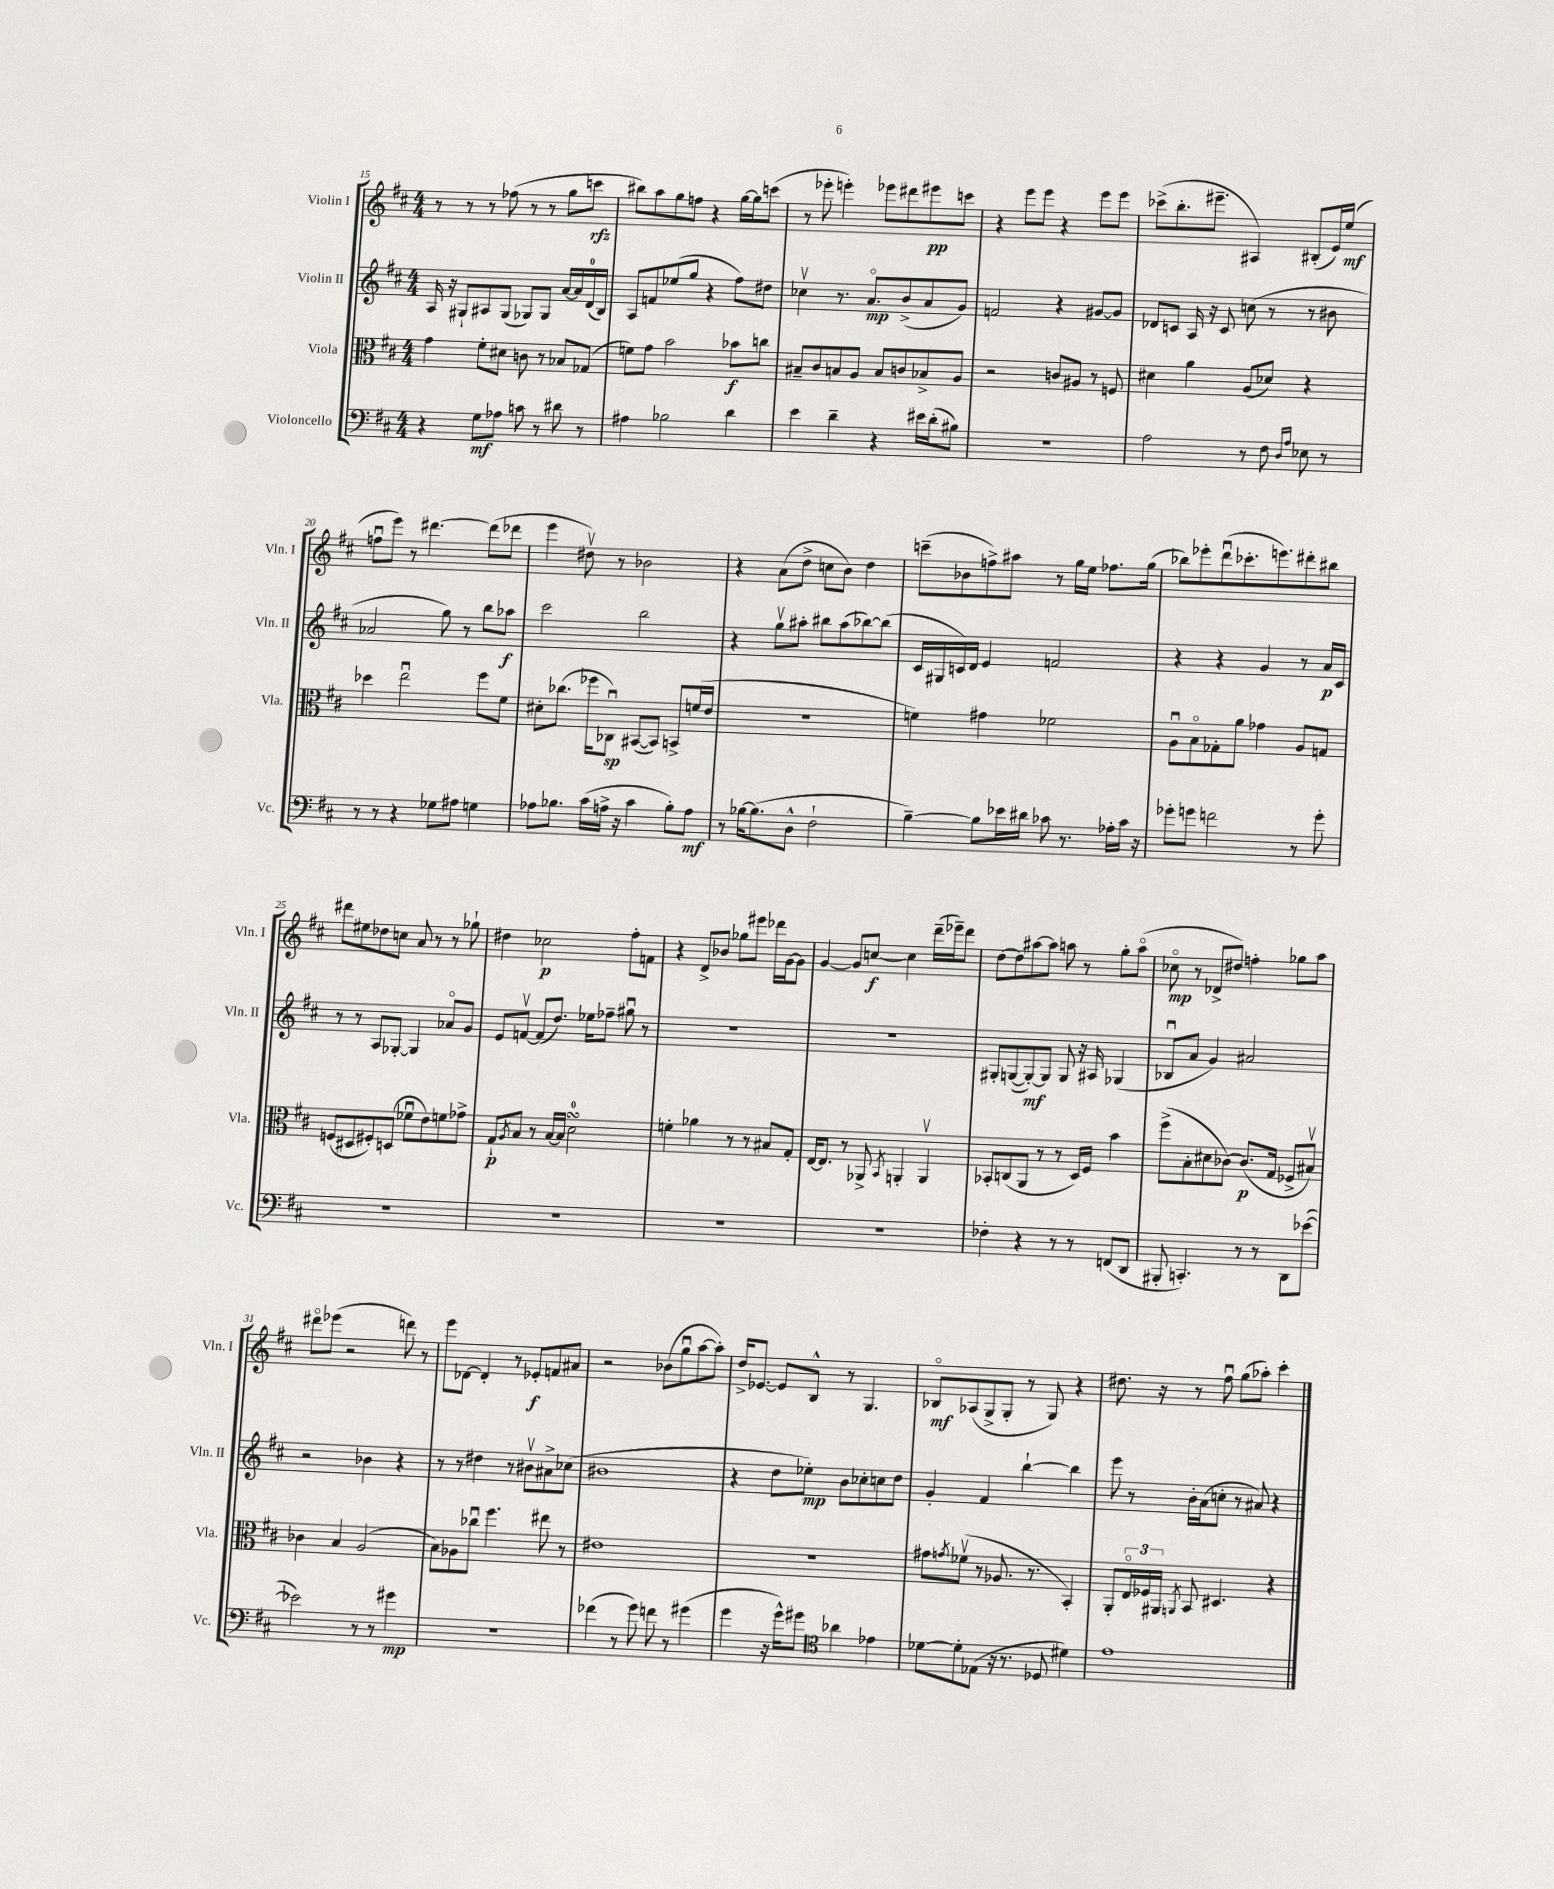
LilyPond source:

<<
\new StaffGroup <<
\new Staff = "s0" \with { instrumentName = "Violin I" shortInstrumentName = "Vln. I" } {
    \clef treble \key d \major \numericTimeSignature \time 4/4
    r8 r8 r8 fes''8( r8 r8 g''8 c'''8\rfz |
    bis''8) a''8 g''8 f''8 r4 g''16~ g''16 c'''8( |
    r8 ees'''8-. e'''4-.) ees'''8 dis'''8 eis'''8\pp c'''8 |
    r4 e'''8 e'''8 r4 e'''8 e'''8 |
    ces'''8->( b''8.-. eis'''8.-- ais4) bis8-.( e'16) e''16\mf( |
    f''8\downbow e'''8) r8 dis'''4.~ dis'''8( des'''8 |
    e'''4 dis''8\upbow) r8 bes'2 |
    r4 a'8( d''8-> c''8 b'8) d''4 |
    c'''8--( bes'8 f''8->) ais''8 r8 g''16 e''16 fes''8. g''16( |
    bes''8) ees'''8-. d'''8\downbow( ces'''8.-. e'''8.) dis'''8-. bis''8 |
    dis'''8 eis''8 des''8 c''8 a'8 r8 r8 ges''8-! |
    dis''4 ces''2\p fis''8-. f'8 |
    r4 d'8-> bes'8 ges''8 eis'''8 des'''16 g'16~ g'8 |
    g'4~ g'8 c''8~\f c''4 d'''16--( ees'''16--) d'''8 |
    d''8~ d''8 ais''8~ ais''8 a''8 r8 g''8-. a''8\flageolet( |
    ces''8\flageolet\mp r8 des'8-> dis''8) f''4-. ges''8 a''8 |
    dis'''8\flageolet ees'''8( r2 d'''8) r8 |
    e'''8 des'8~ des'4-. r8 ees'8-.\f f'8 ais'8 |
    r2 bes'8( g''8\downbow a''8~ a''8-.) |
    d''16-> ees'8.~ ees'8 b8-^ r8 g4. |
    bes8\flageolet\mf aes8( g8-> g8-. r8 g8) r4 |
    dis''8. r16 r8 fis''8\downbow g''8( aes''8-.) cis'''4-. \bar "|." |
}
\new Staff = "s1" \with { instrumentName = "Violin II" shortInstrumentName = "Vln. II" } {
    \clef treble \key d \major \numericTimeSignature \time 4/4
    a16 r16 gis8-! ais8 gis8( ges8) ges8 a'16~ a'16 d'16-0( b16) |
    a8 f'8 ees''8( g''8 r4 fis''8) dis''8 |
    ces''4\upbow r8. a'8.\flageolet\mp b'8->( a'8 g'8) |
    f'2 r4 gis'8~ gis'8 |
    des'8 c'8 a16 r16 c'8 c''8( r8 r8 bis'8 |
    aes'2 g''8) r8 b''8 aes''8\f |
    cis'''2 b''2 |
    r4 g''8\upbow ais''8-. bis''8 ais''8( bes''8~) bes''8( |
    cis'16 gis16 c'16) d'16 e'4 f'2 |
    r4 r4 g'4 r8 a'16\p cis'16 |
    r8 r8 a8 ges8~-. ges4 aes'8\flageolet g'8 |
    e'8 f'8~\upbow f'8( d''8.) ees''16 fes''8-- gis''8\downbow r8 |
    R1 |
    R1 |
    gis8-. g8~( g8~-.\mf) g8 g8 r16 ais16 ges4( |
    bes8\downbow a'8 g'4) ais'2 |
    r2 bes'4 r4 |
    r8 r8 dis''4 r8 bis'8\upbow ais'8-> ces''8( |
    bis'1 |
    r4 d''8 ees''8-.\mp) b'8 ces''8-. c''8 d''8 |
    g'4-. fis'4 b''4~-! b''4 |
    e'''8 r8 b'16-. a'16( c''8-. r8 ais'8) r4 \bar "|." |
}
\new Staff = "s2" \with { instrumentName = "Viola" shortInstrumentName = "Vla." } {
    \clef alto \key d \major \numericTimeSignature \time 4/4
    g'4 fis'8-. dis'8 c'8 r8 bes8 ges8( |
    f'8) g'8 b'2 bes'8\f c''8 |
    bis8-- cis'8 b8 a8 b8 c'8 bes8-> a8 |
    r2 c'8 ais8 r8 f8 |
    dis'4 a'4 a8( des'8) r4 |
    des''4 e''2\downbow fis''8 fis'8 |
    dis'8-. ces''8.( fes''16 ces8\downbow\sp) bis,8~( bis,8) b,8-> f'16( e'16 |
    r1 |
    f'4) gis'4 fes'2 |
    a8\downbow b8\flageolet ges8-. a'8 ges'4 a8 g8 |
    f8( dis8 fis8-.) d8( fes'8\downbow e'8) f'8 ges'8-> |
    g8-!\p \acciaccatura { a8 } b8 r8 b16~ b16 d'2-0\turn |
    f'4-. aes'4 r8 r8 bis8 g8-. |
    e16~ e8. r8 aes,8-> \acciaccatura { b,8 } a,4-. a,4\upbow |
    bes,8-. c8( a,8 r8 r8 d16) fis16 b'4 |
    fis''8->( b8-. dis'8 ces'8~) ces'8.\p( g16 fes8-> bis8\upbow) |
    ces'4 b4 a2( |
    b8) aes8 ces''8\downbow fis''4. eis''8 r8 |
    eis'1 |
    R1 |
    gis'8 \acciaccatura { g'8 } fes'8\upbow( r8 aes8. r8. b,4-.) |
    a,8-. \tuplet 3/2 { e16\flageolet fes16 ais,16 } \acciaccatura { a,8 } b,8 dis4. r4 \bar "|." |
}
\new Staff = "s3" \with { instrumentName = "Violoncello" shortInstrumentName = "Vc." } {
    \clef bass \key d \major \numericTimeSignature \time 4/4
    r4 g8\mf aes8 c'8 r8 dis'8 r8 |
    ais4 bes2 d'4 |
    e'4 d'4-- r4 eis'16 d'16-.( bis8) |
    r1 |
    a2 r8 fis8 \grace { d16 a16 } ees8 r8 |
    r8 r8 r4 ges8 ais8 g4 |
    aes8 bes8. cis'16( a16-> r16 cis'4 bes8-.) a8\mf |
    r8 bes16~ bes8.( d8-^ fis2-! |
    b4~--) b8 ees'16 dis'16 ces'8 r8. aes16-. ces'16 r16 |
    ges'8-. g'8 f'2 r8 g'8-. |
    R1 |
    R1 |
    R1 |
    R1 |
    fes4-. r4 r8 r8 f,8( d,8 |
    bis,,8-. c,4.-.) r8 r8 d,8 ees'8~( |
    ees'2) r8 r8 gis'4\mp |
    r1 |
    fes'4( r8 g'8) f'8 r8 gis'4( |
    g'4 r16 g'16-^) gis'8 \clef tenor aes'4 ees'4 |
    des'8~ des'8-. ees8( r16 r8. des8 dis'4) |
    e'1 \bar "|." |
}
>>
>>
\layout { \context { \Score currentBarNumber = #15 } }
